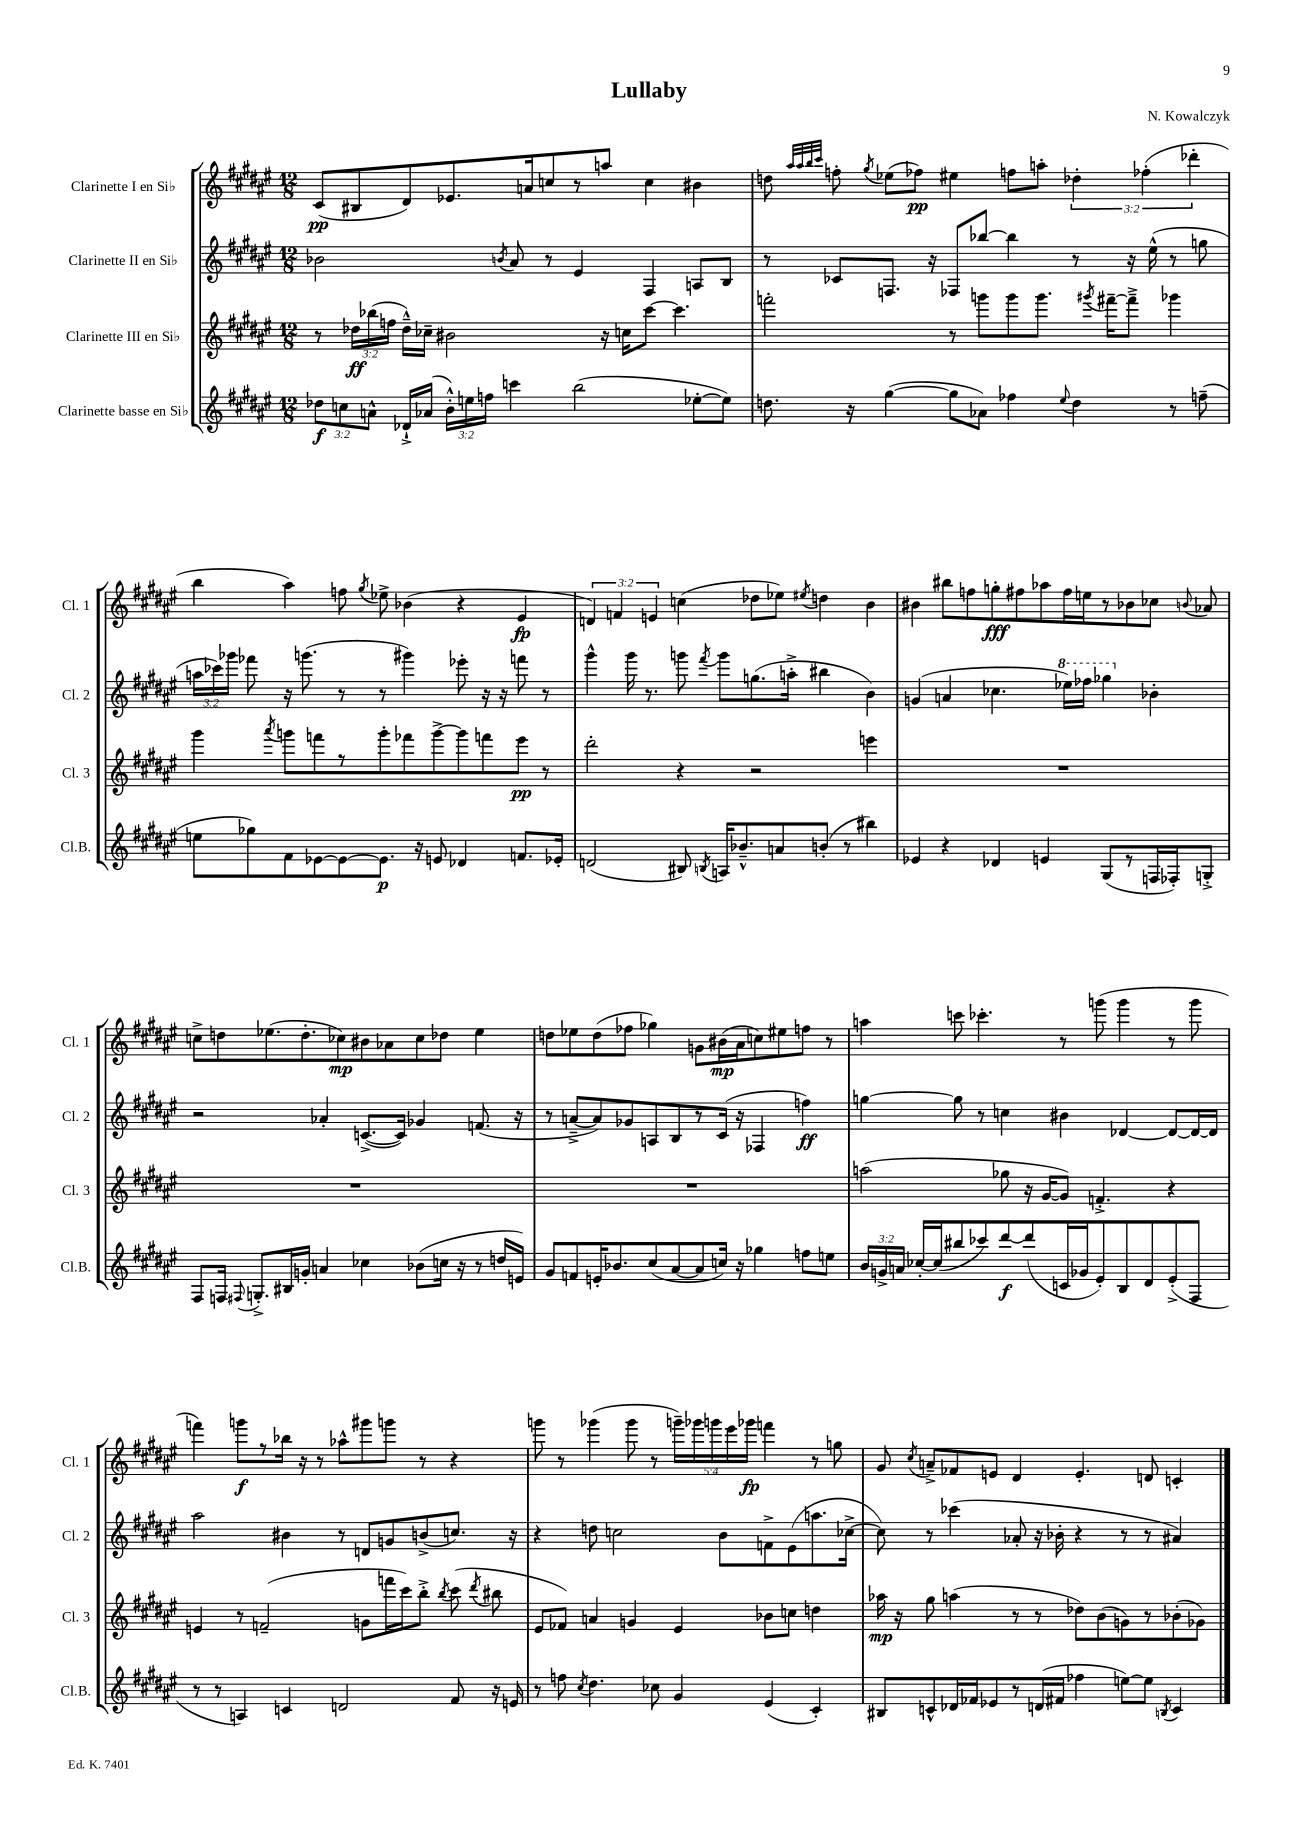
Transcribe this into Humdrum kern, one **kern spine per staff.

**kern	**dynam	**kern	**dynam	**kern	**dynam	**kern	**dynam
*part4	*part4	*part3	*part3	*part2	*part2	*part1	*part1
*staff4	*staff4	*staff3	*staff3	*staff2	*staff2	*staff1	*staff1
*I"Clarinette basse en Si♭	*	*I"Clarinette III en Si♭	*	*I"Clarinette II en Si♭	*	*I"Clarinette I en Si♭	*
*I'Cl.B.	*	*I'Cl. 3	*	*I'Cl. 2	*	*I'Cl. 1	*
*clefG2	*	*clefG2	*	*clefG2	*	*clefG2	*
*k[f#c#g#d#a#e#]	*	*k[f#c#g#d#a#e#]	*	*k[f#c#g#d#a#e#]	*	*k[f#c#g#d#a#e#]	*
*M12/8	*	*M12/8	*	*M12/8	*	*M12/8	*
=1	=1	=1	=1	=1	=1	=1	=1
12dd-X\L	f	8r	.	2b-X\	.	(8c#/L	pp
12ccn\	.	.	.	.	.	.	.
.	.	24dd-X\LL	ff	.	.	8B#X/	.
12an^^\J	.	(24bb-X\	.	.	.	.	.
.	.	24ffn\JJ	.	.	.	.	.
16d-X`^/LL	.	16dd-~^^\LL)	.	.	.	8d#/)	.
(16a-X/JJ	.	16cc-X~\JJ	.	.	.	.	.
24b'^^\LL)	.	2b#X\	.	.	.	8.e-X/	.
24een\	.	.	.	.	.	.	.
24ffn\JJ	.	.	.	.	.	.	.
.	.	.	.	8qbn/	.	.	.
4cccn\	.	.	.	8a#/	.	.	.
.	.	.	.	.	.	16an/k	.
.	.	.	.	8r	.	8ccn/	.
(2bb\	.	.	.	4e#/	.	8r	.
.	.	16r	.	.	.	8aan/J	.
.	.	16ccn\KL	.	.	.	.	.
.	.	[8ccc#\J	.	4F#/	.	4cc\	.
.	.	4.ccc#\]	.	.	.	.	.
[8ee-X'\L	.	.	.	8An/L	.	4b#X\	.
8ee-\J])	.	.	.	8B/J	.	.	.
=2	=2	=2	=2	=2	=2	=2	=2
8.ddn\	.	2fffn'\	.	8r	.	8ddn\	.
.	.	.	.	.	.	32qqaa#/LLL	.
.	.	.	.	.	.	32qqaa#/	.
.	.	.	.	.	.	32qqbb/	.
.	.	.	.	.	.	32qqccc#/JJJ	.
.	.	.	.	8c-X/L	.	8ffn'\	.
16r	.	.	.	.	.	.	.
.	.	.	.	.	.	8qgg#/	.
([4gg#\	.	.	.	8.Fn/J	.	(8ee-X\L	.
.	.	.	.	.	.	8ff-X\J)	pp
.	.	.	.	16r	.	.	.
8gg#\L]	.	8r	.	8F-X/L	.	4ee#X\	.
8a-X\J)	.	8gggn\L	.	[8bb-X/J	.	.	.
4ff-X\	.	8ggg\	.	4bb-\]	.	8ffn\L	.
.	.	8.ggg\J	.	.	.	8aan'\J	.
8qqee#/	.	.	.	.	.	.	.
4dd\	.	.	.	8r	.	6dd-X'\	.
.	.	8qggg#X/	.	.	.	.	.
.	.	[16fff#X~\KL	.	.	.	.	.
.	.	8fff#~^\J]	.	16r	.	.	.
.	.	.	.	.	.	(6ff-X'\	.
.	.	.	.	(16ee#^^\	.	.	.
8r	.	4ggg-X\	.	8r	.	.	.
.	.	.	.	.	.	6ddd-X'\	.
(8ffn~\	.	.	.	8ggn\	.	.	.
!!LO:LB:g=z
=3	=3	=3	=3	=3	=3	=3	=3
8een\L	.	4ggg#\	.	24aan\LL	.	4bb\	.
.	.	.	.	24ccc-X\)	.	.	.
.	.	.	.	24ggg-X\JJ	.	.	.
8gg-X\)	.	.	.	8fff-X\	.	.	.
.	.	8qaaa#/	.	.	.	.	.
8f#\	.	8gggn\L	.	16r	.	4aa#\)	.
.	.	.	.	(8.gggn\	.	.	.
[8e-X\	.	8fffn\	.	.	.	.	.
8e-\_	.	8r	.	8r	.	8ffn\	.
.	.	.	.	.	.	8qgg#/	.
8.e-\J]	p	8ggg'\	.	8r	.	8ee-X^\	.
.	.	8fff-X\	.	4ggg#X\)	.	(4b-X\	.
16r	.	.	.	.	.	.	.
8en/	.	[8ggg^\	.	.	.	.	.
4d-X/	.	8ggg\]	.	8eee-X'\	.	4r	.
.	.	8fffn\	.	16r	.	.	.
.	.	.	.	16r	.	.	.
8.fn/L	.	8eee#\J	pp	8fffn\	.	4e#/	fp
.	.	8r	.	8r	.	.	.
16e-X'/Jk	.	.	.	.	.	.	.
=4	=4	=4	=4	=4	=4	=4	=4
(2dn/	.	2ddd#'\	.	4ggg#^^\	.	6dn/)	.
.	.	.	.	.	.	6fn/	.
.	.	.	.	16ggg#\	.	.	.
.	.	.	.	8.r	.	.	.
.	.	.	.	.	.	6en/	.
8B#X/)	.	4r	.	8gggn\	.	(4ccn\	.
8qBn/	.	.	.	8qfff#/	.	.	.
16An/KL	.	.	.	8ggg\L	.	.	.
8.b-X~^^/	.	.	.	.	.	.	.
.	.	2r	.	(8.ggn\	.	8dd-X\L	.
8an/	.	.	.	.	.	8ee-X\J)	.
.	.	.	.	16aan'^\Jk	.	.	.
.	.	.	.	.	.	8qee#X/	.
(8bn'/J	.	.	.	4bb#X\	.	4ddn\	.
8r	.	.	.	.	.	.	.
4bb#X\)	.	4eeen\	.	4b\)	.	4b\	.
=5	=5	=5	=5	=5	=5	=5	=5
4e-X/	.	1.r	.	(4gn/	.	4b#X\	.
4r	.	.	.	4an/	.	8bb#X\L	.
.	.	.	.	.	.	8ffn\	.
4d-X/	.	.	.	4.cc-X\	.	8ggn'\	fff
.	.	.	.	.	.	8ff#X\	.
4en/	.	.	.	.	.	8aa-X\	.
*	*	*	*	*8va	*	*	*
.	.	.	.	16eee-X\LL)	.	16ff#\L	.
.	.	.	.	16fff-X\JJ	.	16een\J	.
(8G#/L	.	.	.	4ggg-X\	.	8r	.
8r	.	.	.	.	.	8b-X\	.
*	*	*	*	*X8va	*	*	*
16Fn/L	.	.	.	4b-X'\	.	8cc-X\J	.
16F-X'/J)	.	.	.	.	.	.	.
.	.	.	.	.	.	8qqbn/	.
8Gn'^/J	.	.	.	.	.	8a-X/	.
!!LO:LB:g=z
=6	=6	=6	=6	=6	=6	=6	=6
8F#/L	.	1.r	.	2r	.	8ccn^\L	.
16Fn/Jk	.	.	.	.	.	8ddn\	.
8qqF#X/	.	.	.	.	.	.	.
8.Gn'^/L	.	.	.	.	.	.	.
.	.	.	.	.	.	(8.ee-X\	.
16B#X/L	.	.	.	.	.	.	.
16gn'/JJ	.	.	.	.	.	8.dd'\	.
4an/	.	.	.	4a-X'/	.	.	.
.	.	.	.	.	.	8cc-X\)	mp
4cc-X\	.	.	.	([8.cn^/L	.	8b#X\	.
.	.	.	.	.	.	8a-X\	.
.	.	.	.	16c/Jk])	.	.	.
(8b-X\L	.	.	.	4g-X/	.	8cc-\	.
16ccn\Jk	.	.	.	.	.	8dd-X\J	.
16r	.	.	.	.	.	.	.
8r	.	.	.	(8.fn/	.	4ee-\	.
16ddn/LL	.	.	.	.	.	.	.
16en/JJ)	.	.	.	16r	.	.	.
=7	=7	=7	=7	=7	=7	=7	=7
8g#/L	.	1.r	.	8r	.	8ddn\L	.
8fn/	.	.	.	[8an~^/L	.	8ee-X\	.
16en'/K	.	.	.	8a/])	.	(8dd\	.
8.b-X/	.	.	.	.	.	.	.
.	.	.	.	8g-X/	.	8ff-X\J	.
(8cc#/	.	.	.	8An/	.	4gg-X\)	.
[8a#/	.	.	.	8B/	.	.	.
8a#/]	.	.	.	8r	.	8gn\L	.
16ccn/Jk)	.	.	.	(16c#/Jk	.	(16b#X\L	mp
16r	.	.	.	16r	.	16a#\J	.
4gg-X\	.	.	.	4F-X/	.	8ccn\)	.
.	.	.	.	.	.	8ee#X\	.
8ffn\L	.	.	.	4ffn\)	ff	8ffn\J	.
8een\J	.	.	.	.	.	8r	.
=8	=8	=8	=8	=8	=8	=8	=8
24b/LL	.	(2aan\	.	[4ggn\	.	4aan\	.
24gn^/	.	.	.	.	.	.	.
24an/JJ	.	.	.	.	.	.	.
[16cc-X'/LL	.	.	.	.	.	.	.
(16cc-/J]	.	.	.	.	.	.	.
8bb#X/	.	.	.	8gg\]	.	8cccn\	.
8ccc-X/)	.	.	.	8r	.	4.ccc-X'\	.
[8ddd#/	f	8gg-X\	.	4ccn\	.	.	.
(8ddd#/]	.	16r	.	.	.	.	.
.	.	[16g#/KL	.	.	.	.	.
16cn/L	.	8g#/J])	.	4b#X\	.	8r	.
16g-X/J	.	.	.	.	.	.	.
8e#'/)	.	4.fn'^/	.	.	.	(8gggn\	.
8B/	.	.	.	[4d-X/	.	4ggg\	.
8d#/	.	.	.	.	.	.	.
(8e#'^/	.	4r	.	8d-/L_	.	8r	.
8F#/J	.	.	.	16d-/L_	.	8ggg\	.
.	.	.	.	16d-/JJ]	.	.	.
!!LO:LB:g=z
=9	=9	=9	=9	=9	=9	=9	=9
8r	.	4en/	.	2aa#\	.	4fffn\)	.
8r	.	.	.	.	.	.	.
4An/)	.	8r	.	.	.	8gggn\L	f
.	.	(2fn~/	.	.	.	8r	.
4cn/	.	.	.	4b#X\	.	16bb-X\Jk	.
.	.	.	.	.	.	16r	.
.	.	.	.	.	.	8r	.
2dn/	.	.	.	8r	.	8aa-X^^\L	.
.	.	8gn\L	.	8dn/L	.	8ggg#X\	.
.	.	16fffn\L	.	8gn/	.	8gggn\J	.
.	.	16ccc#\J)	.	.	.	.	.
.	.	8bb'^\J	.	(8bn^/	.	8r	.
.	.	8qbb/	.	.	.	.	.
8f#/	.	(8ccc#\	.	8.ccn/J)	.	4r	.
.	.	8qddd#/	.	.	.	.	.
16r	.	8bb#X\	.	.	.	.	.
16en/	.	.	.	16r	.	.	.
=10	=10	=10	=10	=10	=10	=10	=10
8r	.	8e#/L	.	4r	.	8gggn\	.
8ffn\	.	8f-X/J)	.	.	.	8r	.
8qcc#/	.	.	.	.	.	.	.
4.dd#\	.	4an/	.	8ddn\	.	(4ggg-X\	.
.	.	.	.	2ccn\	.	.	.
.	.	4gn/	.	.	.	8ggg-\	.
8cc-X\	.	.	.	.	.	8r	.
4g#/	.	4e#/	.	.	.	20gggn~\LL)	.
.	.	.	.	.	.	20ggg-X\	.
.	.	.	.	.	.	20gggn\	.
.	.	.	.	8b\L	.	.	.
.	.	.	.	.	.	20eee#\	.
.	.	.	.	.	.	20ggg-X\JJ	fp
(4e#/	.	8b-X\L	.	8fn^\	.	4fffn\	.
.	.	8ccn\J	.	(8e#\	.	.	.
4c#'/)	.	4ddn\	.	8.aan\	.	8r	.
.	.	.	.	.	.	8ggn\	.
.	.	.	.	[16cc-X^\Jk	.	.	.
=11	=11	=11	=11	=11	=11	=11	=11
8B#X/L	.	16aa-X\	mp	8cc-\])	.	8g#/	.
.	.	16r	.	.	.	.	.
.	.	.	.	.	.	8qcc#/	.
8cn^^/	.	8gg#\	.	8r	.	8an~^/L	.
16d-X/L	.	(4aan\	.	(4ccc-X\	.	8f-X/	.
16f-X/J	.	.	.	.	.	.	.
8e-X/	.	.	.	.	.	8en/J	.
8r	.	8r	.	8a-X'/	.	4d#/	.
(16dn/L	.	8r	.	16r	.	.	.
16f#X/JJ	.	.	.	16b-X'\	.	.	.
4ff-X\	.	8dd-X\L)	.	4r	.	4.e'/	.
.	.	(8b\	.	.	.	.	.
[8een\L)	.	8gn\)	.	8r	.	.	.
8ee\J]	.	8r	.	8r	.	8dn/	.
8qBn/	.	.	.	.	.	.	.
4c/	.	(8b-X'\	.	4a#X/)	.	4cn'/	.
.	.	8g-X\J)	.	.	.	.	.
==	==	==	==	==	==	==	==
*-	*-	*-	*-	*-	*-	*-	*-
